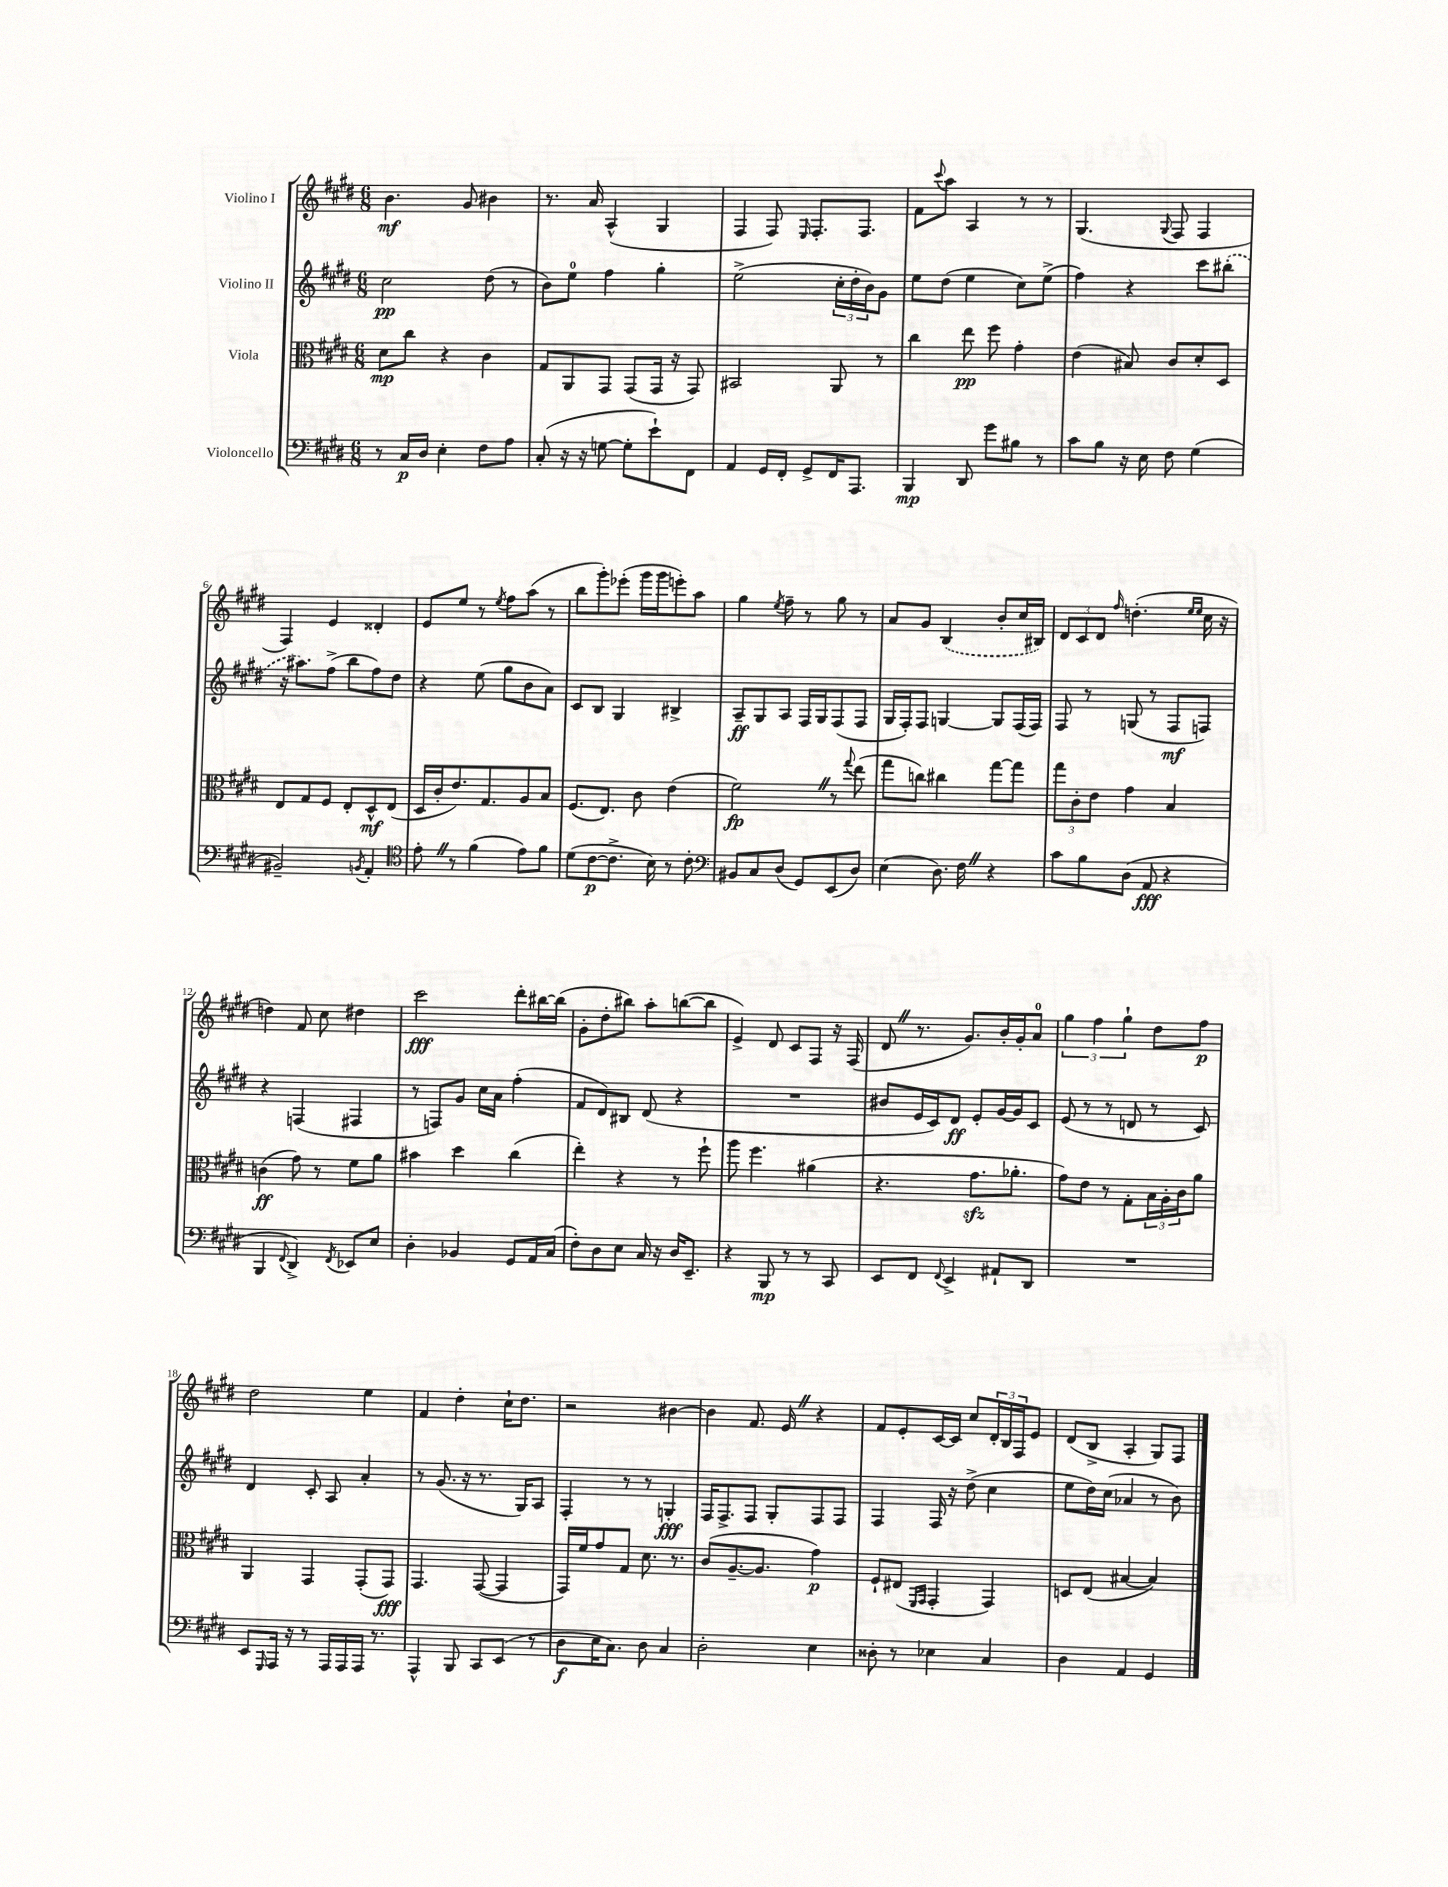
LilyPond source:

<<
\new StaffGroup <<
\new Staff = "s0" \with { instrumentName = "Violino I" } {
    \clef treble \key e \major \numericTimeSignature \time 6/8
    b'4.\mf gis'8 bis'4 |
    r8. a'16 a4-^( gis4 |
    fis4 fis8) \grace { e16 } fis8.-. fis8. |
    fis'8 \appoggiatura { cis'''8 } a''8 a4 r8 r8 |
    gis4.( \appoggiatura { gis8 } fis8 fis4 |
    fis4) e'4 disis'4-. |
    e'8 e''8 r8 \acciaccatura { e''8 } fis''8 a''8( r8 |
    b''8 gis'''8-.) ees'''8-.( gis'''16 gis'''16 e'''8-.) a''8 |
    gis''4 \acciaccatura { e''8 } fis''8-- r8 gis''8 r8 |
    a'8 gis'8 \once \slurDashed b4( b'8-. cis''16 bis16) |
    \tuplet 3/2 { dis'8 cis'8 dis'8 } \grace { fis''16 } d''4.-.( \grace { e''16 e''16 } cis''16 r16 |
    d''4) fis'8 cis''8 dis''4 |
    cis'''2\fff dis'''8-. bis''16~ bis''16( |
    gis'8-. dis''8-. bis''8) a''8-. b''8~( b''8 |
    e'4->) dis'8 cis'8 fis8 r16 fis16( |
    dis'8 \once \override BreathingSign.text = \markup { \musicglyph "scripts.caesura.straight" } \breathe r8. gis'8.) b'16-. gis'16-. a'8-0 |
    \tuplet 3/2 { gis''4 fis''4 gis''4-! } dis''8 fis''8\p |
    dis''2 e''4 |
    fis'4 dis''4-. cis''16-! dis''8. |
    r2 bis'4~ |
    bis'4 fis'8. e'16 \once \override BreathingSign.text = \markup { \musicglyph "scripts.caesura.straight" } \breathe r4 |
    fis'8 e'8-. cis'16~ cis'16 cis''8 \tuplet 3/2 { dis'16-. b16 fis16 } e'8 |
    dis'8( b8-> a4-. gis8) fis8 \bar "|." |
}
\new Staff = "s1" \with { instrumentName = "Violino II" } {
    \clef treble \key e \major \numericTimeSignature \time 6/8
    cis''2\pp dis''8( r8 |
    b'8) e''8-0 fis''4 gis''4-. |
    e''2->( \tuplet 3/2 { cis''16-. dis''16-. b'16) } gis'8 |
    e''8 dis''8( e''4 cis''8) e''8->( |
    fis''4) r4 cis'''8 \once \slurDashed bis''8-.( |
    r16 ais''8.) fis''8->( b''8 fis''8) dis''8 |
    r4 e''8( gis''8 b'8 a'8) |
    cis'8 b8 gis4 bis4-> |
    a8--\ff gis8 a8 fis16 gis16 fis8( fis8 |
    gis16 fis16-.) fis8 g4~ g8 fis16( fis16) |
    fis8 r8 g8( r8 fis8\mf f8) |
    r4 f4( fis4 |
    r8 f8) gis'8 cis''16 a'16 fis''4-.( |
    fis'8 dis'8) bis8 dis'8( r4 |
    R2. |
    bis'8 e'16 cis'16) dis'8\ff e'8-. gis'16~ gis'16 cis'8 |
    e'8( r8 r8 d'8 r8 cis'8) |
    dis'4 cis'8-. a8 a'4-. |
    r8 gis'8.( r16 r8. gis16) a8 |
    fis4-. r8 r8 g4-.\fff |
    fis16 fis8.-> fis8 gis8-. fis8 fis8 |
    fis4 fis16 r16 dis''8->( cis''4 |
    e''8 dis''16) cis''16( aes'4 r8 b'8) \bar "|." |
}
\new Staff = "s2" \with { instrumentName = "Viola" } {
    \clef alto \key e \major \numericTimeSignature \time 6/8
    dis'8\mp cis''8 r4 cis'4 |
    gis8 a,8 gis,8 gis,8( gis,16 r16 gis,8) |
    bis,2 a,8 r8 |
    cis''4 e''8\pp fis''8 gis'4-. |
    e'4( bis8) cis'8 dis'8-. dis8 |
    e8 gis8 fis8 e8-. dis8-^\mf e8( |
    dis16 cis'16-. e'8.) gis8. a8 b8 |
    fis8.( e8.) cis'8 e'4( |
    fis'2\fp) \once \override BreathingSign.text = \markup { \musicglyph "scripts.caesura.straight" } \breathe r8 \appoggiatura { gis''8 } e''8( |
    gis''8 c''8) cis''4 gis''8~ gis''8 |
    \tuplet 3/2 { gis''8 cis'8-. e'8 } gis'4 b4 |
    c'4\ff( gis'8) r8 fis'8 a'8 |
    bis'4 dis''4 cis''4( |
    e''4-.) r4 r8 fis''8-! |
    a''8 fis''4. ais'4( |
    r4. gis'8.\sfz aes'8.-. |
    gis'8) e'8 r8 gis8-. \tuplet 3/2 { b16 a16-. cis'16 } a'8 |
    a,4 gis,4 gis,8-.( gis,8\fff) |
    gis,4. gis,8~( gis,4 |
    gis,16) fis'16 gis'8 gis8 dis'8. r8. |
    cis'8( a8.~-- a8. gis'4\p) |
    fis8-! eis8( \grace { fis,16 gis,16 } gis,4-. gis,4) |
    d8 e8( bis4~ bis4) \bar "|." |
}
\new Staff = "s3" \with { instrumentName = "Violoncello" } {
    \clef bass \key e \major \numericTimeSignature \time 6/8
    r8 cis16\p dis16 e4-. fis8 a8 |
    cis8-.( r16 r16 g8~ g8-. e'8-!) fis,8 |
    a,4 gis,16 fis,16-. gis,8-> fis,16 a,,8. |
    b,,4\mp dis,8 gis'8 bis8 r8 |
    cis'8 b8 r16 e16 fis8 gis4( |
    bis,2--) \acciaccatura { b,8 } a,4-. |
    \clef tenor e'8-. \once \override BreathingSign.text = \markup { \musicglyph "scripts.caesura.straight" } \breathe r8 fis'4( e'8) fis'8 |
    dis'8( cis'8~\p cis'8.-> b16) r8 cis'8-. |
    \clef bass bis,8 cis8 dis8( gis,8) e,8( dis8) |
    e4( dis8.) fis16 \once \override BreathingSign.text = \markup { \musicglyph "scripts.caesura.straight" } \breathe r4 |
    cis'8 b8 dis8( a,8\fff r4 |
    b,,4 \appoggiatura { fis,8 } dis,4->) \acciaccatura { fis,8 } ees,8 e8 |
    dis4-. bes,4 gis,8 a,16 cis16( |
    fis8-.) dis8 e8 cis16 r16 dis16 e,8.-- |
    r4 b,,8\mp r8 r8 cis,8 |
    e,8 fis,8 \appoggiatura { fis,8 } e,4-> ais,8-! dis,8 |
    R2. |
    e,8 \grace { gis,,16 } a,,16 r16 r8 a,,16 a,,16 a,,16 r8. |
    a,,4-^ b,,8 cis,8 e,8( r8 |
    dis8\f e16 cis8.) dis8 cis4 |
    dis2-. e4 |
    disis8-. r8 ees4 cis4 |
    dis4 a,4 gis,4 \bar "|." |
}
>>
>>
